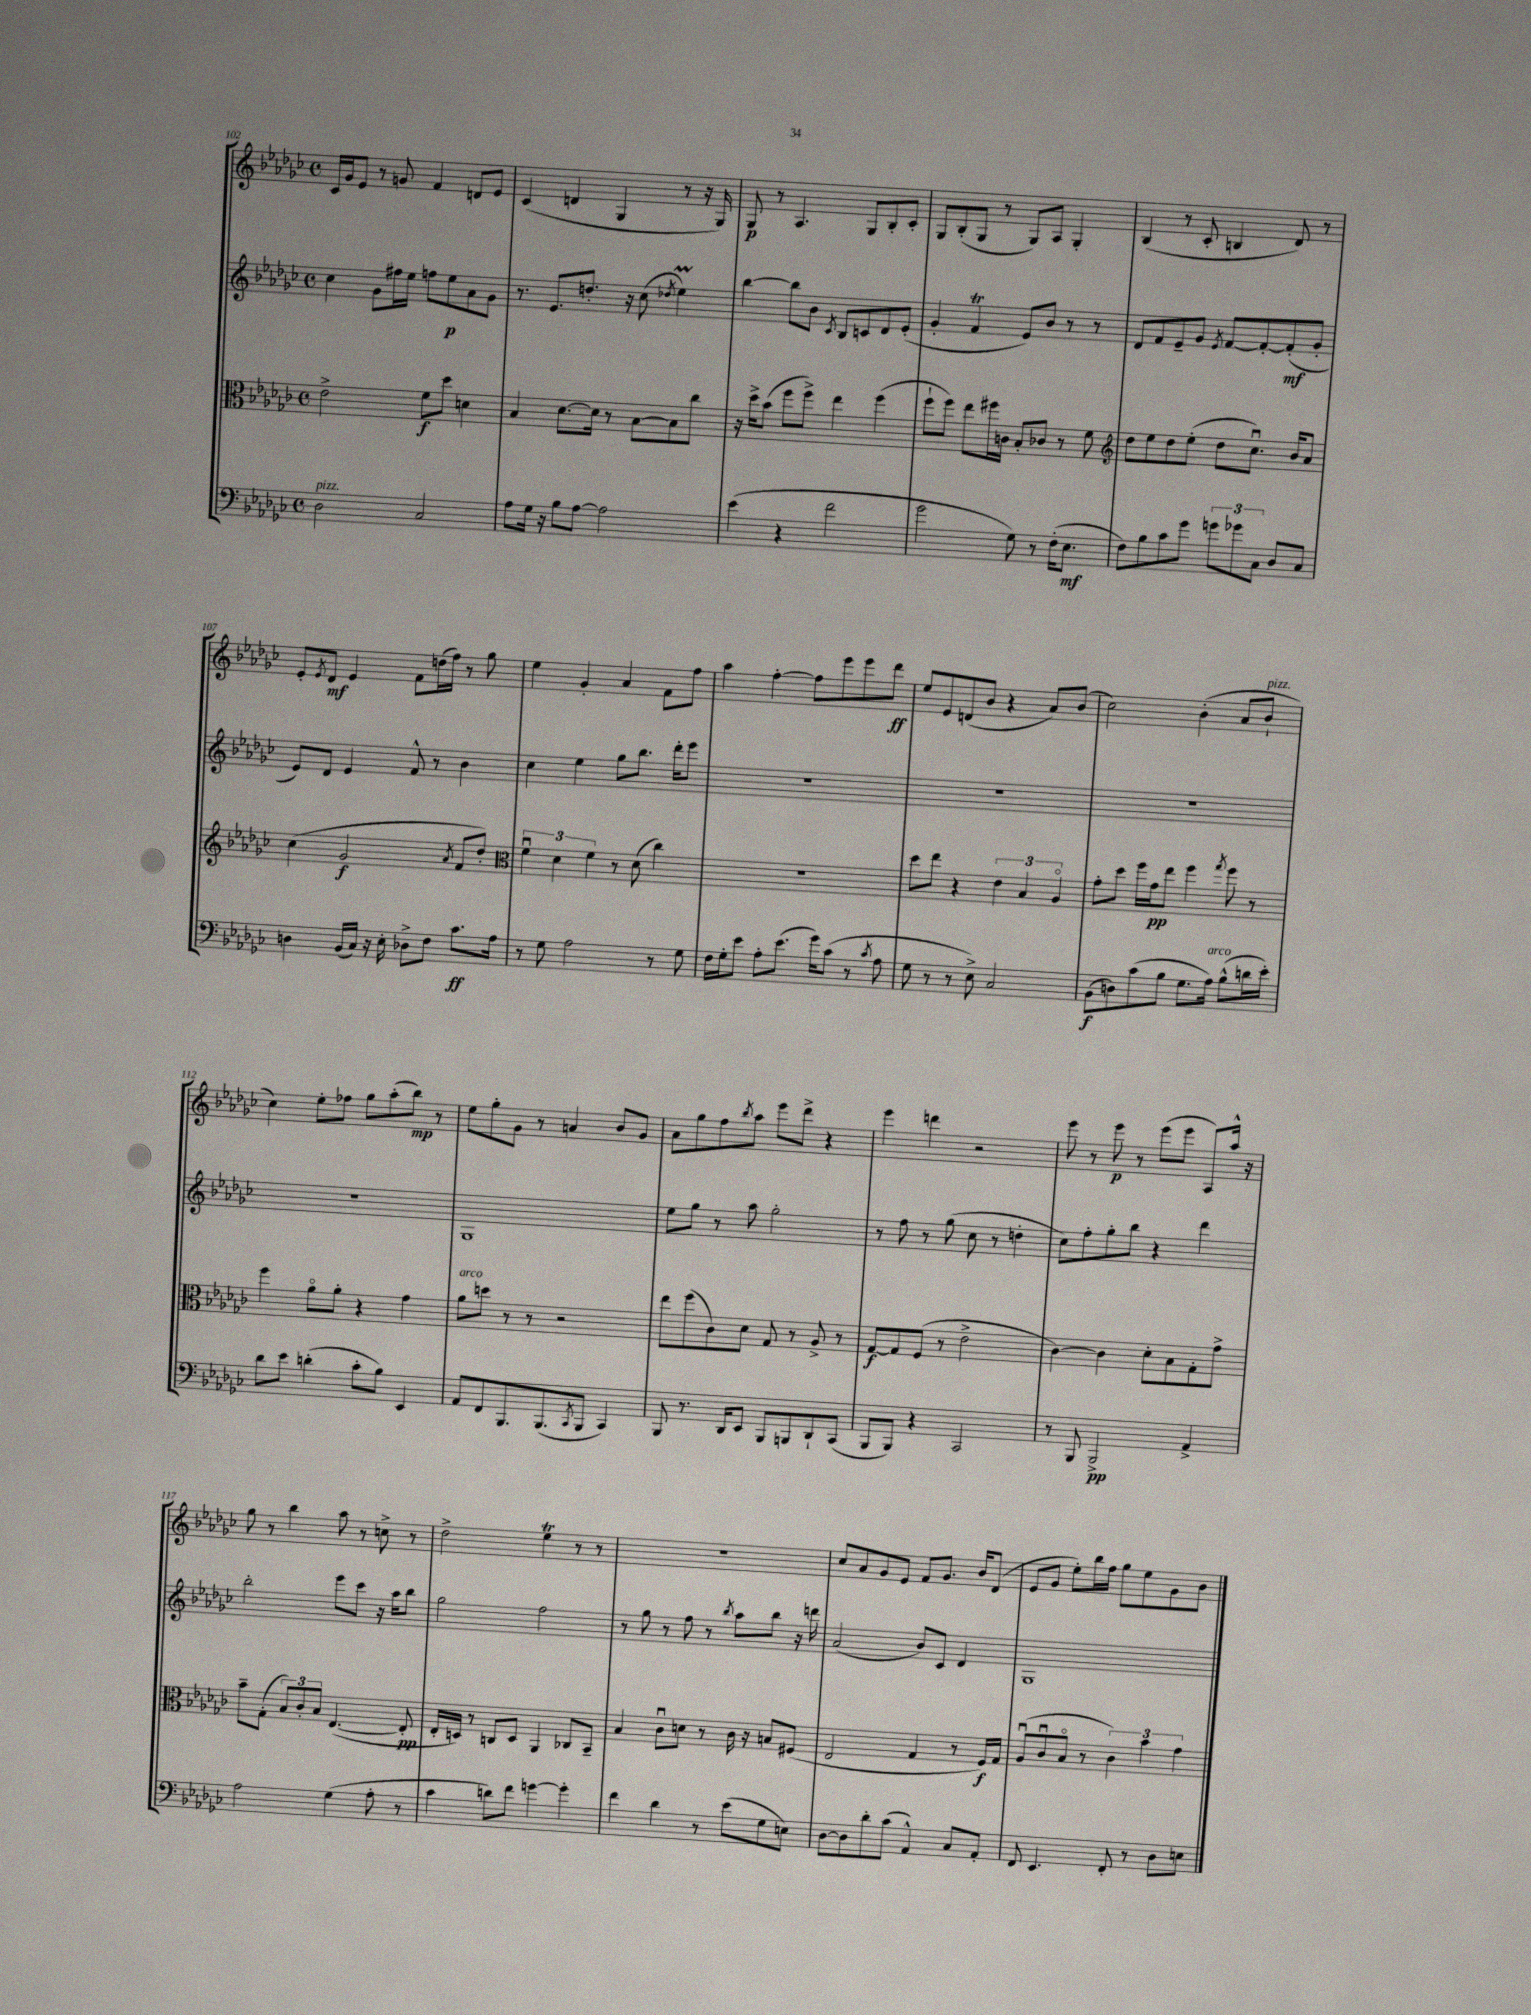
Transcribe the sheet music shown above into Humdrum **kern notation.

**kern	**dynam	**kern	**dynam	**kern	**dynam	**kern	**dynam
*part4	*part4	*part3	*part3	*part2	*part2	*part1	*part1
*staff4	*staff4	*staff3	*staff3	*staff2	*staff2	*staff1	*staff1
*clefF4	*	*clefC3	*	*clefG2	*	*clefG2	*
*k[b-e-a-d-g-c-]	*	*k[b-e-a-d-g-c-]	*	*k[b-e-a-d-g-c-]	*	*k[b-e-a-d-g-c-]	*
*M4/4	*	*M4/4	*	*M4/4	*	*M4/4	*
*met(c)	*	*met(c)	*	*met(c)	*	*met(c)	*
=102	=102	=102	=102	=102	=102	=102	=102
!LO:TX:a:i:t=pizz.	!	!	!	!	!	!	!
2D-\	.	2e-^\	.	4cc-\	.	16c-/LL	.
.	.	.	.	.	.	16g-/J	.
.	.	.	.	.	.	8e-/J	.
.	.	.	.	8g-\L	.	8r	.
.	.	.	.	16ff#X\L	.	8gn/	.
.	.	.	.	16ee-\JJ	.	.	.
2C-/	.	8f\L	f	8ffn\L	.	4f/	.
.	.	8dd-\J	.	8ee-\	p	.	.
.	.	4dn\	.	8a-\	.	8dn/L	.
.	.	.	.	8g-\J	.	8e-/J	.
=103	=103	=103	=103	=103	=103	=103	=103
8A-\L	.	4B-/	.	8.r	.	(4c-/	.
16G-\Jk	.	.	.	.	.	.	.
16r	.	.	.	8.e-/L	.	.	.
8B-\L	.	[8.d-\L	.	.	.	4dn/	.
[8A-\J	.	.	.	8.ddn'/J	.	.	.
.	.	16d-\Jk]	.	.	.	.	.
2A-\]	.	8r	.	.	.	4G-/	.
.	.	.	.	16r	.	.	.
.	.	[8B-\L	.	(8cc-\	.	.	.
.	.	.	.	8qdd-X/	.	.	.
.	.	8B-\]	.	4ee-M\)	.	8r	.
.	.	8cc-\J	.	.	.	16r	.
.	.	.	.	.	.	16G-/)	.
=104	=104	=104	=104	=104	=104	=104	=104
(4e-\	.	16r	.	[4bb-\	.	8G-/	p
.	.	16dd-^\KL	.	.	.	.	.
.	.	(8b-\J	.	.	.	8r	.
4r	.	8ff\L	.	8bb-\L]	.	4.A-/	.
.	.	8ff^\J)	.	8b-\J	.	.	.
.	.	.	.	8qc-/	.	.	.
2f\	.	4ee-\	.	8B-/L	.	.	.
.	.	.	.	8cn/	.	8G-/L	.
.	.	(4ff\	.	8d-/	.	8B-'/	.
.	.	.	.	(8e-'/J	.	8c-'/J	.
=105	=105	=105	=105	=105	=105	=105	=105
2g-\	.	8ff`\L	.	4g-'/	.	8G-/L	.
.	.	8ff\J)	.	.	.	(8B-'/	.
.	.	8ee-\L	.	4ft/	.	8G-/J	.
.	.	16ff#X\L	.	.	.	8r	.
.	.	16cn\JJ	.	.	.	.	.
8G-\)	.	8B-'/L	.	8e-/L)	.	8G-/L)	.
8r	.	8c-X/J	.	8b-/J	.	8A-/J	.
(16F'\KL	.	8r	.	8r	.	4G-'/	.
8.E-\J	mf	.	.	.	.	.	.
.	.	8f\	.	8r	.	.	.
=106	=106	=106	=106	=106	=106	=106	=106
*	*	*clefG2	*	*	*	*	*
8F\L)	.	8dd-\L	.	8d-/L	.	(4B-/	.
8B-\	.	8ee-\	.	8f/	.	.	.
8c-\	.	8dd-\	.	8e-~/	.	8r	.
8g-\J	.	(8ee-'\J	.	8g-/J	.	8c-'/	.
.	.	.	.	8qe-/	.	.	.
12gn\L	.	8dd-\L	.	[8f/L	.	4Bn/	.
12g-X\	.	.	.	.	.	.	.
.	.	8.cc-u\J)	.	8f'/_	.	.	.
12C-\J	.	.	.	.	.	.	.
8D-/L	.	.	.	(8f'/]	mf	8d-/)	.
.	.	16b-/KL	.	.	.	.	.
8C-/J	.	8a-/J	.	8g-'/J	.	8r	.
!!LO:LB:g=z
=107	=107	=107	=107	=107	=107	=107	=107
4Dn\	.	(4cc-\	.	8e-/L)	.	8e-'/L	.
.	.	.	.	.	.	8qe-/	.
.	.	.	.	8d-/J	.	8d-/J	mf
(16BB-/LL	.	2g-/	f	4e-/	.	4e-/	.
16C-/JJ)	.	.	.	.	.	.	.
16r	.	.	.	.	.	.	.
16E-'\	.	.	.	.	.	.	.
8D-X^\L	.	.	.	8f^^/	.	8f\L	.
8F\J	.	.	.	8r	.	(16ddn\L	.
.	.	.	.	.	.	16ff\JJ)	.
.	.	8qa-/	.	.	.	.	.
8.c-\L	ff	8f/L	.	4b-\	.	8r	.
.	.	8dd-'/J)	.	.	.	8gg-\	.
16A-\Jk	.	.	.	.	.	.	.
=108	=108	=108	=108	=108	=108	=108	=108
*	*	*clefC3	*	*	*	*	*
8r	.	6fu\	.	4cc-\	.	4ee-\	.
8G-\	.	.	.	.	.	.	.
.	.	6d-\	.	.	.	.	.
2A-\	.	.	.	4ee-\	.	4g-'/	.
.	.	6f\	.	.	.	.	.
.	.	8r	.	8gg-\L	.	4a-/	.
.	.	(8d-\	.	8.bb-\J	.	.	.
8r	.	4cc-\)	.	.	.	8f\L	.
.	.	.	.	16ddd-'\KL	.	.	.
8G-\	.	.	.	8eee-\J	.	8ff\J	.
=109	=109	=109	=109	=109	=109	=109	=109
16F\LL	.	1r	.	1r	.	4aa-\	.
16G-'\J	.	.	.	.	.	.	.
8e-\J	.	.	.	.	.	.	.
8A-'\L	.	.	.	.	.	[4ff'\	.
(8.e-\J	.	.	.	.	.	.	.
.	.	.	.	.	.	8ff\L]	.
16g-\KL)	.	.	.	.	.	.	.
(8c-\J	.	.	.	.	.	8eee-\	.
8r	.	.	.	.	.	8eee-\	.
8qc-/	.	.	.	.	.	.	.
8A-\	.	.	.	.	.	8ddd-\J	ff
=110	=110	=110	=110	=110	=110	=110	=110
8G-\	.	8dd-\L	.	1r	.	8ee-/L	.
8r	.	8ee-\J	.	.	.	8e-/	.
8r	.	4r	.	.	.	(8dn/	.
8E-^\)	.	.	.	.	.	8b-/J	.
2C-/	.	6e-\	.	.	.	4r	.
.	.	6B-/	.	.	.	.	.
.	.	.	.	.	.	8a-/L)	.
.	.	6A-/	.	.	.	.	.
.	.	.	.	.	.	(8b-/J	.
=111	=111	=111	=111	=111	=111	=111	=111
(8BB-\L	f	8g-'\L	.	1r	.	2cc-\)	.
8Dn\)	.	8dd-\J	.	.	.	.	.
(8c-\	.	16ff\LL	.	.	.	.	.
.	.	16g-\J	pp	.	.	.	.
8B-\J	.	8ee-\J	.	.	.	.	.
8.G-\L	.	4ff\	.	.	.	(4b-'\	.
!LO:TX:a:i:t=arco	!	!	!	!	!	!	!
16A-\Jk)	.	.	.	.	.	.	.
.	.	8qgg-/	.	.	.	.	.
(8B-^^\L	.	8ff\	.	.	.	8a-/L	.
!	!	!	!	!	!	!LO:TX:a:i:t=pizz.	!
16dn\L	.	8r	.	.	.	8b-`/J	.
16e-'\JJ)	.	.	.	.	.	.	.
!!LO:LB:g=z
=112	=112	=112	=112	=112	=112	=112	=112
8d-\L	.	4ff\	.	1r	.	4cc-\)	.
8e-\J	.	.	.	.	.	.	.
(4dn'\	.	8a-\L	.	.	.	8ee-'\L	.
.	.	8a-'\J	.	.	.	8ff-X\J	.
8c-'\L	.	4r	.	.	.	8gg-\L	.
8B-\J)	.	.	.	.	.	(8aa-'\	.
4EE-/	.	4g-\	.	.	.	8bb-\J)	mp
.	.	.	.	.	.	8r	.
=113	=113	=113	=113	=113	=113	=113	=113
!	!	!LO:TX:a:i:t=arco	!	!	!	!	!
8AA-/L	.	8a-\L	.	1G-	.	8ee-\L	.
8FF/	.	8ddn\J	.	.	.	8gg-'\	.
8.BBB-/	.	8r	.	.	.	8g-\J	.
.	.	8r	.	.	.	8r	.
(8.BBB-/	.	.	.	.	.	.	.
.	.	2r	.	.	.	4an/	.
8qCC-/	.	.	.	.	.	.	.
8BBB-/J	.	.	.	.	.	.	.
4CC-/)	.	.	.	.	.	8b-/L	.
.	.	.	.	.	.	8g-/J	.
=114	=114	=114	=114	=114	=114	=114	=114
8BBB-/	.	8ee-\L	.	8ee-\L	.	8a-\L	.
8.r	.	(8ff\	.	8gg-\J	.	8gg-\	.
.	.	8c-\)	.	8r	.	8ff\	.
16DD-/KL	.	.	.	.	.	.	.
.	.	.	.	.	.	8qbb-/	.
8EE-/J	.	8d-\J	.	8aa-\	.	8aa-\J	.
8BBB-/L	.	8G-/	.	2gg-'\	.	8eee-\L	.
8BBBn/	.	8r	.	.	.	8ddd-^\J	.
8DD-`/	.	8A-^/	.	.	.	4r	.
(8CC-/J	.	8r	.	.	.	.	.
=115	=115	=115	=115	=115	=115	=115	=115
8BBB-/L	.	[8G-/L	f	8r	.	4eee-\	.
8BBB-/J)	.	8G-/]	.	8ff\	.	.	.
4r	.	(8F/J	.	8r	.	4dddn\	.
.	.	8r	.	(8gg-\	.	.	.
2CC-/	.	2e-^\	.	8cc-\	.	2r	.
.	.	.	.	8r	.	.	.
.	.	.	.	4ddn'\	.	.	.
=116	=116	=116	=116	=116	=116	=116	=116
8r	.	[4c-\)	.	8cc-\L)	.	8eee-\	.
8BBB-/	.	.	.	8ff'\	.	8r	.
2BBB-^/	pp	4c-\]	.	8gg-'\	.	8eee-\	p
.	.	.	.	8bb-\J	.	8r	.
.	.	8d-'\L	.	4r	.	(8eee-\L	.
.	.	8B-\	.	.	.	8eee-\J	.
4AA-^/	.	8G-'\	.	4ddd-\	.	8A-/L)	.
.	.	8g-^\J	.	.	.	16aa-^^/Jk	.
.	.	.	.	.	.	16r	.
!!LO:LB:g=z
=117	=117	=117	=117	=117	=117	=117	=117
2A-\	.	8b-~\L	.	2bb-'\	.	8gg-\	.
.	.	(8G-'\J	.	.	.	8r	.
.	.	12B-/L)	.	.	.	4bb-\	.
.	.	12c-'/	.	.	.	.	.
.	.	12B-/J	.	.	.	.	.
(4G-\	.	([4.E-/	.	8eee-\L	.	8aa-\	.
.	.	.	.	8ccc-\J	.	8r	.
8A-'\	.	.	.	16r	.	8ccn^\	.
.	.	.	.	16aa-\KL	.	.	.
8r	.	8E-'/]	pp	8bb-\J	.	8r	.
=118	=118	=118	=118	=118	=118	=118	=118
4c-\	.	16E-'/LL	.	2gg-\	.	2dd-^\	.
.	.	16Dn/JJ)	.	.	.	.	.
.	.	8r	.	.	.	.	.
8dn\L)	.	8Cn/L	.	.	.	.	.
8f\J	.	8D/J	.	.	.	.	.
[4gn\	.	4AA-/	.	2ff\	.	4ee-T\	.
4g'\]	.	8C-X/L	.	.	.	8r	.
.	.	8BB-~/J	.	.	.	8r	.
=119	=119	=119	=119	=119	=119	=119	=119
4f\	.	4B-/	.	8r	.	1r	.
.	.	.	.	8gg-\	.	.	.
4d-\	.	8c-u\L	.	8r	.	.	.
.	.	8dn\J	.	8ff\	.	.	.
8r	.	8r	.	8r	.	.	.
.	.	.	.	8qbb-/	.	.	.
(8e-\L	.	16c-\	.	8aa-\L	.	.	.
.	.	16r	.	.	.	.	.
8G-\	.	8Bn/L	.	8bb-\J	.	.	.
8En\J)	.	(8F#X/J	.	16r	.	.	.
.	.	.	.	16dddn\	.	.	.
=120	=120	=120	=120	=120	=120	=120	=120
[8D-\L	.	2E-/	.	(2a-/	.	8cc-/L	.
8D-\]	.	.	.	.	.	8a-/	.
8d-'\	.	.	.	.	.	8g-/	.
(8c-\J	.	.	.	.	.	8e-/J	.
4AA-^^/)	.	4G-/	.	8b-/L)	.	8f/L	.
.	.	.	.	8c-/J	.	8.g-/J	.
8C-/L	.	8r	.	4d-/	.	.	.
.	.	.	.	.	.	16b-/KL	.
8AA-'/J	.	16F/LL)	f	.	.	(8d-/J	.
.	.	16G-/JJ	.	.	.	.	.
=121	=121	=121	=121	=121	=121	=121	=121
8FF/	.	(8A-u/L	.	1G-	.	8e-/L	.
4.EE-/	.	8c-u/	.	.	.	8g-/J	.
.	.	8B-/J	.	.	.	8ee-'\L)	.
.	.	8r	.	.	.	16bb-\L	.
.	.	.	.	.	.	16ff\JJ	.
8FF'/	.	6c-\)	.	.	.	8gg-\L	.
8r	.	.	.	.	.	8ee-\	.
.	.	6b-\	.	.	.	.	.
8D-\L	.	.	.	.	.	8g-\	.
.	.	6g-\	.	.	.	.	.
8En\J	.	.	.	.	.	8b-\J	.
==	==	==	==	==	==	==	==
*-	*-	*-	*-	*-	*-	*-	*-
